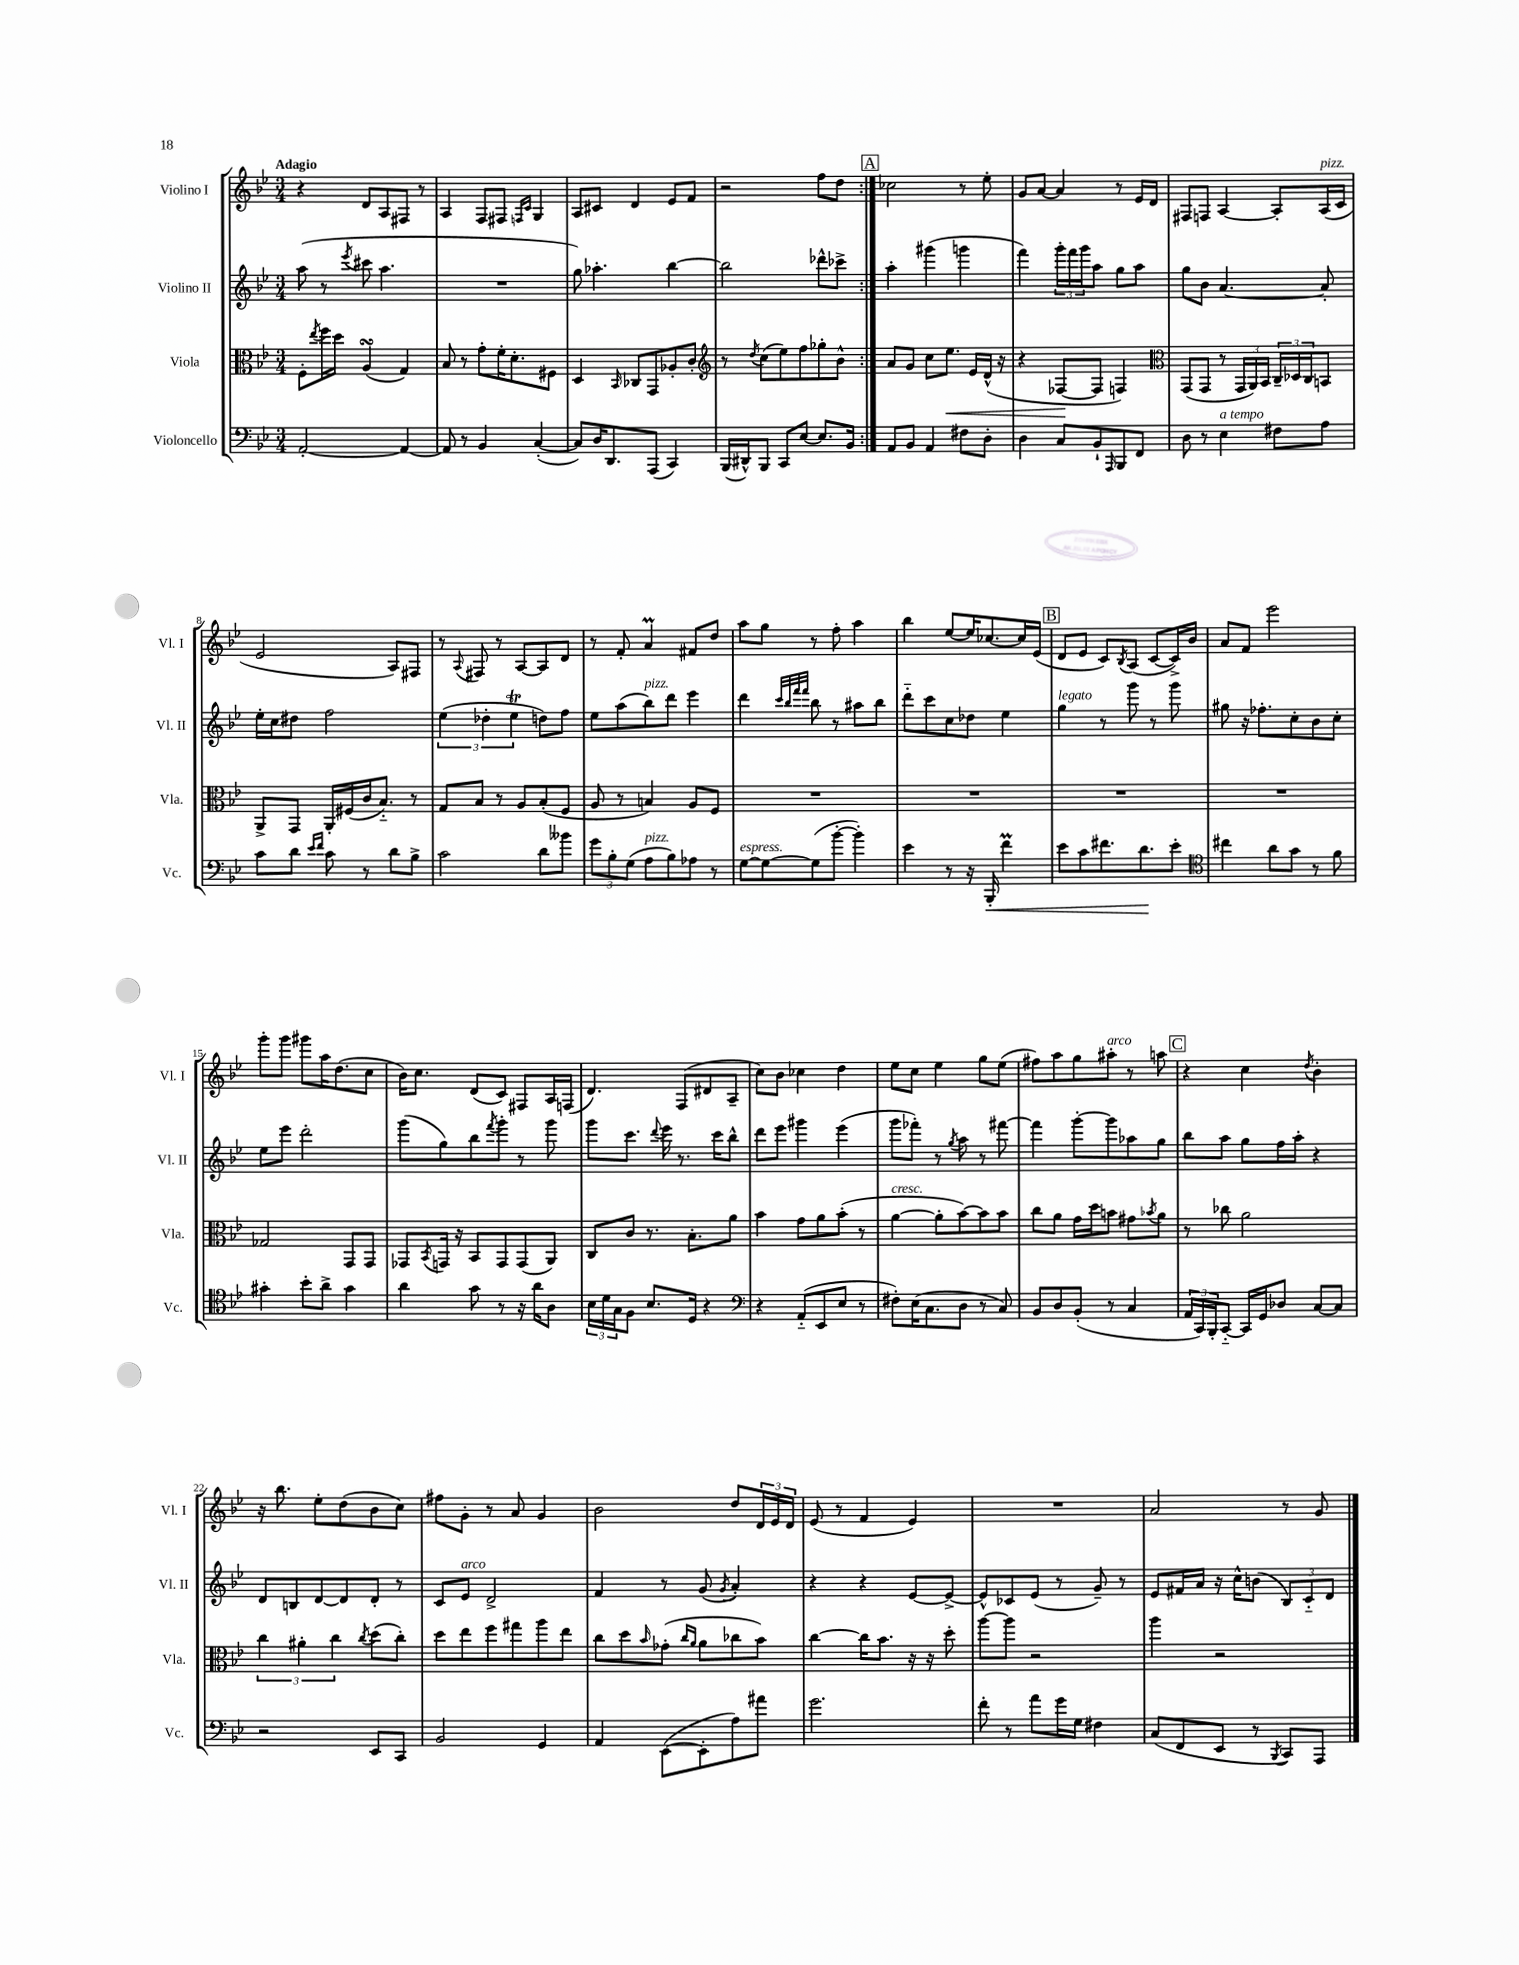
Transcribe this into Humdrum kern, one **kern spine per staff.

**kern	**kern	**kern	**kern
*staff4	*staff3	*staff2	*staff1
*clefF4	*clefC3	*clefG2	*clefG2
*k[b-e-]	*k[b-e-]	*k[b-e-]	*k[b-e-]
*M3/4	*M3/4	*M3/4	*M3/4
[2AA'/	8F'\L	(8aa\	4r
.	8qee-/	.	.
.	16ff\L	8r	.
.	16dd\JJ	.	.
.	.	8qeee-/	.
.	(4A/	8ccc#\	8d/L
.	.	4.aa\	8A/
4AA/_	4G/)	.	8F#/J
.	.	.	8r
=	=	=	=
8AA/]	8B-/	2.r	4A/
8r	8r	.	.
4BB-/	8g'\L	.	8F/L
.	16f'\K	.	8F#/J
.	8.d'\	.	.
.	.	.	16qqF/LL
.	.	.	16qqc/JJ
([4C'/	.	.	4G/
.	8F#\J	.	.
=	=	=	=
8C/]L)	4D/	8gg\)	8A/L
16D/K	.	4.aa-'\	8c#/J
8.DD/	.	.	.
.	16qqBB-/	.	.
.	8C-/L	.	4d/
(8AAA/J	8GG/	.	.
4CC/)	8A-'/	[4bb-\	8e-/L
.	8c'/J	.	8f/J
=	=	=	=
*	*clefG2	*	*
(16BBB-/LL	8r	2bb-\]	2r
16DD#^^/J)	.	.	.
.	8qdd/	.	.
8BBB-/J	(8cc\L	.	.
8CC/L	8ee-\)	.	.
[8E-/J	8ff\	.	.
8.E-/]L	8gg-'\	8ddd-^^\L	8ff\L
.	8b-^^\J	8ccc-^\J	8dd\J
16BB-/Jk	.	.	.
=:|!	=:|!	=:|!	=:|!
8AA/L	8a/L	4aa'\	2cc-\
8BB-/J	8g/J	.	.
4AA/	8cc\L	(4ggg#\	.
.	8.ee-\J	.	.
8F#\L	.	4ggg\	8r
.	16e-/LL	.	.
8D'\J	(16d^^/JJ	.	8ee-'\
.	16r	.	.
=	=	=	=
4D\	4r	4fff\)	8g/L
.	.	.	[8a/J
8C/L	[8F-/L	24ggg'\LL	4a/]
.	.	24fff\	.
.	.	24ggg\J	.
8BB-`/	8F-/]J	8aa\J	.
16qqAAA/	.	.	.
8BBB-/	4F/)	8gg\L	8r
8FF/J	.	8aa\J	16e-/LL
.	.	.	16d/JJ
=	=	=	=
*	*clefC3	*	*
8D\	(8GG/L	8gg\L	8F#/L
8r	8GG/J	8b-\J	8F/J
4E-\	8r	[4.a/	[4A/
.	24GG/LL	.	.
.	24AA/)	.	.
.	24BB-/JJ	.	.
8F#\L	24C~/LL	.	8A'/]L
.	24D-/	.	.
.	24C/J	.	.
8A\J	8BB/J	8a'/]	(16A/L
.	.	.	16c/JJ
=	=	=	=
8c\L	8AA^/L	16ee-'\LL	2e-/
.	.	16cc\J	.
8d\J	8GG/J	8dd#\J	.
16qqe-/LL	.	.	.
16qqf/JJ	.	.	.
8c\	16AA'/LL	2ff\	.
.	(16F#/	.	.
8r	16c/J	.	.
.	8.B-'~/J)	.	.
8d\L	.	.	8A/L)
8B-^\J	8r	.	8F#/J
=	=	=	=
2c\	8G/L	(6ee-\	8r
.	.	.	8qqA/
.	8B-/J	.	8F#/
.	.	6dd-'\	.
.	8r	.	8r
.	.	6ee-\	.
.	8A/L	.	[8A/L
8d\L	(8B-'/	8dd\L)	8A/]
8b--\J	8F/J	8ff\J	8d/J
=	=	=	=
12g\L	8A/	8ee-\L	8r
12B-'\	.	.	.
.	8r	(8aa\	8f'/
(12G\J	.	.	.
8A\L	4B/)	8bb-\)	4a/
8B-\)	.	8ddd\J	.
8A-\J	8A/L	4eee-\	8f#/L
8r	8F/J	.	8dd/J
=	=	=	=
[8G\L	2.r	4ddd\	8aa\L
8G\_	.	.	8gg\J
.	.	32qqccc/LLL	.
.	.	32qqbb-/	.
.	.	32qqfff/	.
.	.	32qqfff/JJJ	.
(8G\]	.	8bb-\	8r
[8b-'\J	.	8r	8ff'\
4b-'\])	.	8aa#\L	4aa\
.	.	8bb-\J	.
=	=	=	=
4e-\	2.r	8ddd'~\L	4bb-\
.	.	8ccc\	.
8r	.	8cc\	[8ee-/L
16r	.	8dd-\J	16ee-/]K
16BBB-'/	.	.	[8.cc-/
4f\	.	4ee-\	.
.	.	.	16cc-/]L
.	.	.	(16e-/JJ
=	=	=	=
8e-\L	2.r	4gg\	8d/L
8c\	.	.	8e-/J
8.f#\	.	8r	8c/L)
.	.	.	8qB-/
.	.	8ggg\	(8A/J
8.d\	.	.	.
.	.	8r	[8c/L
8e-'\J	.	8ggg\	16c^/]L)
.	.	.	16b-/JJ
=	=	=	=
*clefC4	*	*	*
4cc#\	2.r	8gg#\	8a/L
.	.	16r	8f/J
.	.	8.ff-'\L	.
8a\L	.	.	2eee-\
8g\J	.	8cc'\	.
8r	.	8b-\	.
8f\	.	8cc'\J	.
=	=	=	=
4g#'\	2G-/	8ee-\L	8ggg'\L
.	.	8eee-\J	8ggg\J
8b-'\L	.	2ddd'\	8ggg#\L
8a^\J	.	.	16aa\K
.	.	.	(8.dd\
4g#\	8GG/L	.	.
.	8GG/J	.	8cc\J
=	=	=	=
4a\	8GG-/L	(8ggg\L	16b-\LK)
.	.	.	8.cc\J
.	8qBB-/	.	.
.	16GG/Jk	8gg\)	.
.	16r	.	.
8g\	8BB-/L	8bb-\	(8d/L
.	.	8qfff/	.
8r	8GG/	8ggg'\J	8c/J)
16r	(8GG/	8r	8F#/L
16a\LK	.	.	.
8A\J	8AA/J)	8ggg\	16A/L
.	.	.	(16F/JJ
=	=	=	=
24B-\LL	8C/L	8ggg\L	4.d/)
24d\	.	.	.
24G\J	.	.	.
8F\J	8c/J	8.ccc\J	.
8.B-/L	8.r	.	.
.	.	8qqddd/	.
.	.	16eee-\	.
.	.	8.r	(8F/L
16D/Jk	8.B-'\L	.	.
4r	.	.	8d#/
.	.	16ccc\LK	.
.	8a\J	8bb-^^\J	8A~/J
=	=	=	=
*clefF4	*	*	*
4r	4b-\	8ddd\L	8cc\L)
.	.	8eee-\J	8b-\J
(8AA'~/L	8g\L	4ggg#\	4cc-\
8EE-/	8a\	.	.
8E-/J	(8b-'\J	(4eee-\	4dd\
8r	8r	.	.
=	=	=	=
8F#'\L)	[4a\	8ggg\L	8ee-\L
(16E-\K	.	8fff-'\J)	8cc\J
8.C\	.	.	.
.	8a'\]L	8r	4ee-\
.	.	8qgg/	.
8D\J	[8b-\)	8aa\	.
8r	8b-\]	8r	8gg\L
8C/)	8b-\J	[8fff#\	(8ee-\J
=	=	=	=
8BB-/L	8cc\L	4fff#\]	8ff#\L)
8D/	8a\J	.	8aa\
(8BB-'/J	16g\LL	[8ggg'\L	8gg\
.	16dd\J	.	.
8r	8b\J	8ggg\]	8aa#'\J
4C/	8g#\L	8aa-\	8r
.	8qb-/	.	.
.	8a\J	8gg\J	8aa\
=	=	=	=
24AA/LL	8r	8bb-\L	4r
24CC/)	.	.	.
24BBB-'/J	.	.	.
[8CC'~/J	8cc-\	8aa\J	.
16CC/]LL	2a\	8gg\L	4cc\
16GG/J	.	.	.
8D-/J	.	16ff\L	.
.	.	16aa'\JJ	.
.	.	.	8qdd/
[8C/L	.	4r	4b-'\
8C/]J	.	.	.
=	=	=	=
2r	6cc\	8d/L	16r
.	.	.	8.bb-\
.	.	8B/	.
.	6a#'\	.	.
.	.	[8d/	8ee-'\L
.	6cc\	.	.
.	.	8d/]	(8dd\
.	8qcc/	.	.
8EE-/L	(8dd\L	8d'/J	8b-\
8CC/J	8cc'\J)	8r	8cc\J)
=	=	=	=
2BB-/	8dd\L	8c/L	8ff#\L
.	8ee-\	8e-/J	8g'\J
.	8ff\	2d^/	8r
.	8gg#\	.	8a/
4GG/	8aa\	.	4g/
.	8ee-\J	.	.
=	=	=	=
4AA/	8cc\L	4f/	2b-\
.	8dd\	.	.
.	16qqb-/	.	.
([8EE-\L	(8g-'\J	8r	.
.	16qqcc/LL	.	.
.	16qqa/JJ	.	.
8EE-'\]	8a\L	(8g/	.
.	.	8qg/	.
8A\)	8cc-\	4a'/)	8dd/L
8a#\J	8b-\J)	.	24d/L
.	.	.	24e-/
.	.	.	24d/JJ
=	=	=	=
2.g\	[4cc\	4r	(8e-/
.	.	.	8r
.	16cc\]LK	4r	4f/
.	8.b-\J	.	.
.	16r	[8e-/L	4e-/)
.	16r	.	.
.	8dd'\	8e-^/_J	.
=	=	=	=
8f'\	[8aa\L	8e-^^/]L	2.r
8r	8aa\]J	8c-/	.
8a\L	2r	(8e-/J	.
16g\L	.	8r	.
16G\JJ	.	.	.
4F#\	.	8g~/)	.
.	.	8r	.
=	=	=	=
(8C/L	4aa\	8e-/L	2a/
8FF/	.	16f#/L	.
.	.	16a/JJ	.
8EE-/J	2r	16r	.
.	.	16cc^^\LK	.
8r	.	(8b\J	.
8qBBB-/	.	.	.
8CC/L)	.	12B-/L)	8r
.	.	12c'~/	.
8AAA/J	.	.	8g/
.	.	12d/J	.
==	==	==	==
*-	*-	*-	*-
